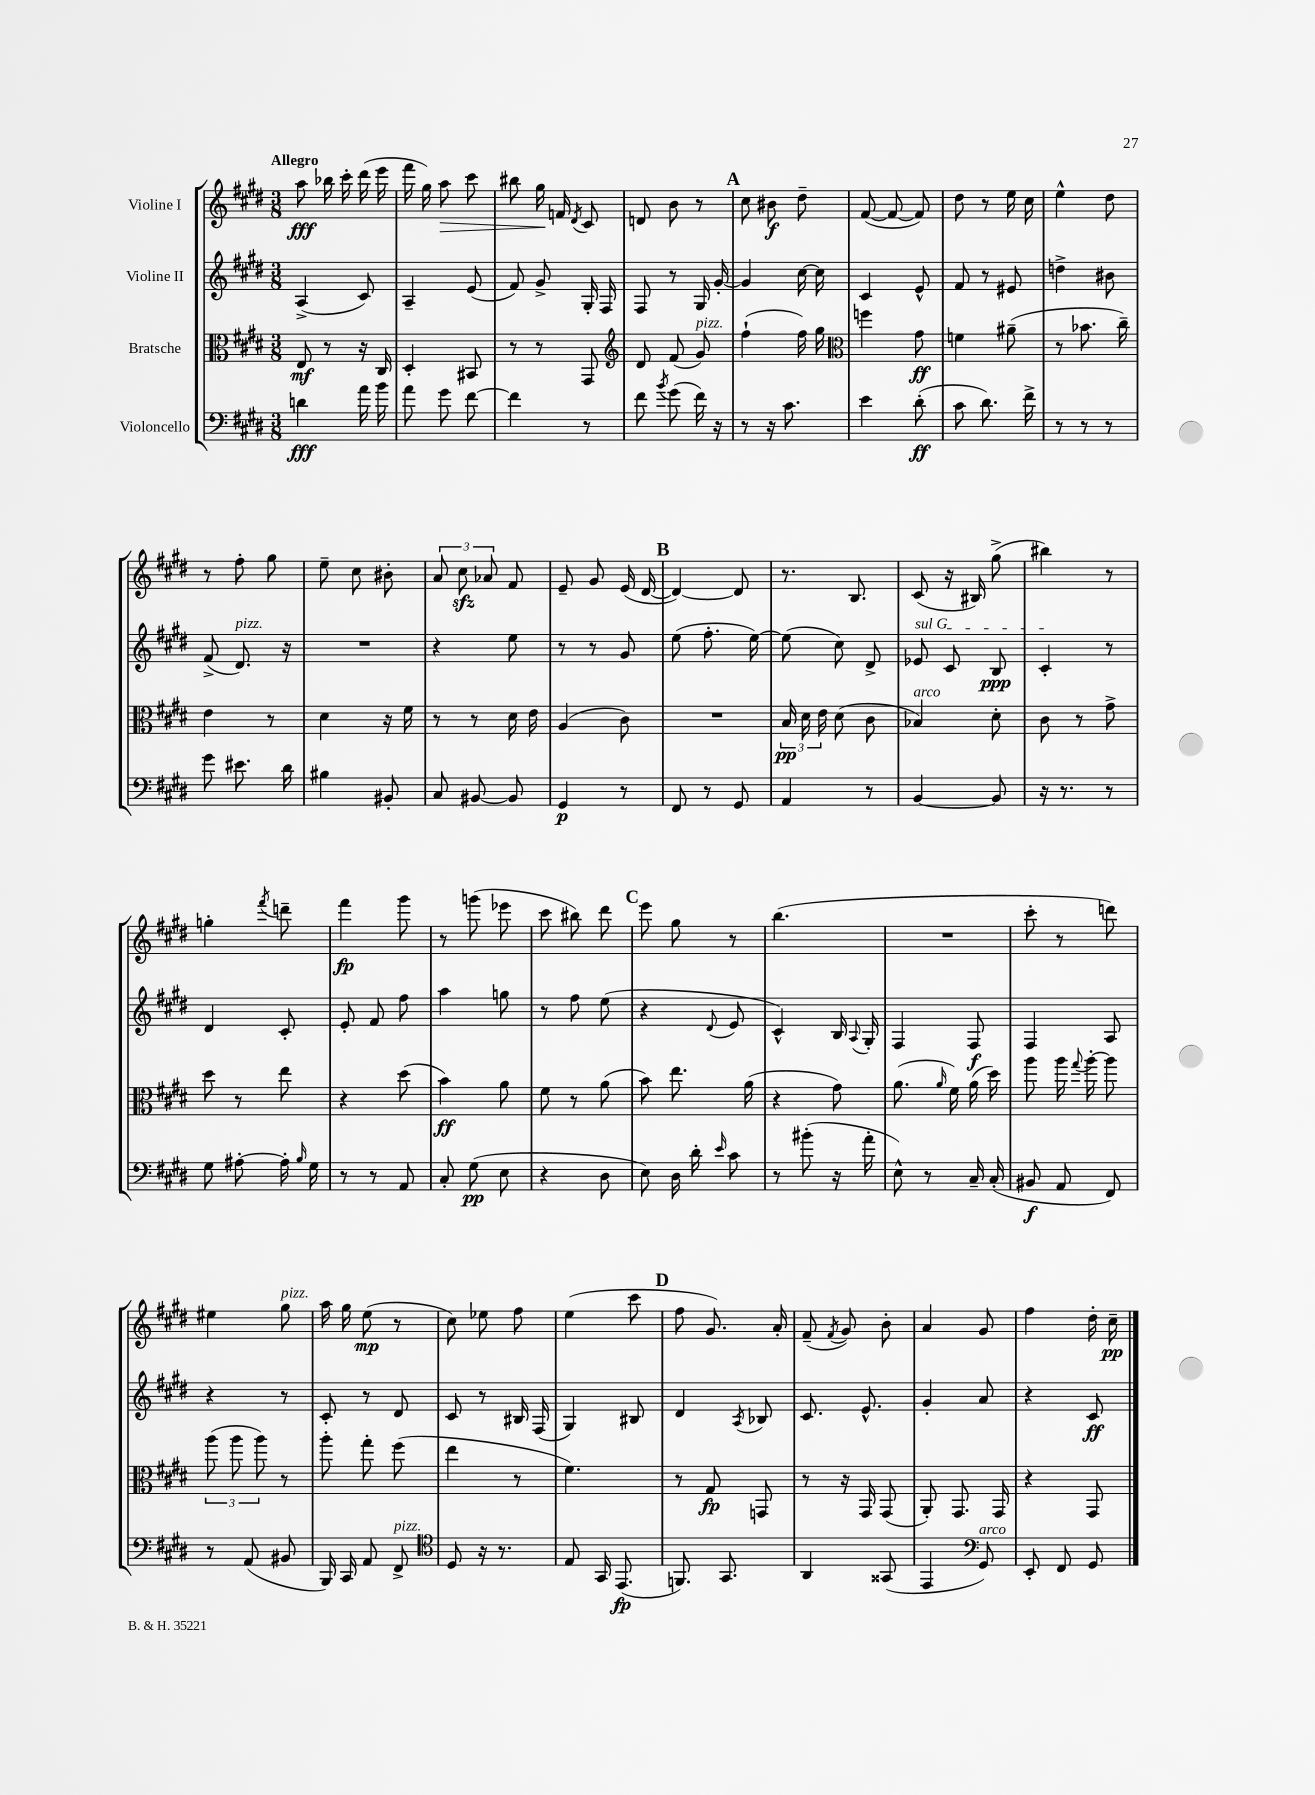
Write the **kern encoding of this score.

**kern	**dynam	**kern	**dynam	**kern	**dynam	**kern	**dynam
*part4	*part4	*part3	*part3	*part2	*part2	*part1	*part1
*staff4	*staff4	*staff3	*staff3	*staff2	*staff2	*staff1	*staff1
*I"Violoncello	*	*I"Bratsche	*	*I"Violine II	*	*I"Violine I	*
*clefF4	*	*clefC3	*	*clefG2	*	*clefG2	*
*k[f#c#g#d#]	*	*k[f#c#g#d#]	*	*k[f#c#g#d#]	*	*k[f#c#g#d#]	*
*M3/8	*	*M3/8	*	*M3/8	*	*M3/8	*
=1	=1	=1	=1	=1	=1	=1	=1
!	!	!	!	!	!	!LO:TX:a:B:t=Allegro	!
4dn\	fff	8E/	mf	(4A^/	.	8aa\	fff
.	.	8r	.	.	.	16bb-X\	.
.	.	.	.	.	.	16ccc#'\	.
16a\	.	16r	.	8c#/)	.	(16ddd#\	.
16b\	.	16C#/	.	.	.	16eee\	.
=2	=2	=2	=2	=2	=2	=2	=2
8a\	.	4D#'/	.	4A~/	.	16fff#\	.
.	.	.	.	.	.	16gg#\)	.
!	!	!	!	!	!	!	!LO:HP:b
8g#\	.	.	.	.	.	8aa\	>
[8f#\	.	8BB#X/	.	(8e/	.	8ccc#\	.
=3	=3	=3	=3	=3	=3	=3	=3
4f#\]	.	8r	.	8f#/)	.	8bb#X\	.
.	.	8r	.	8g#^/	.	16gg#\	.
.	.	.	.	.	.	16fn/	]
.	.	.	.	.	.	8qd#/	.
8r	.	8GG#/	.	16G#'/	.	8c#/	.
.	.	.	.	16F#/	.	.	.
=4	=4	=4	=4	=4	=4	=4	=4
*	*	*clefG2	*	*	*	*	*
8f#\	.	8d#/	.	8F#/	.	8dn/	.
8qb/	.	.	.	.	.	.	.
(8g#\	.	(8f#/	.	8r	.	8b\	.
!	!	!LO:TX:a:i:t=pizz.	!	!	!	!	!
16f#\)	.	8g#/)	.	16G#/	.	8r	.
16r	.	.	.	[16g#'/	.	.	.
!!LO:REH:place=s1:t=A
=5	=5	=5	=5	=5	=5	=5	=5
8r	.	(4ff#`\	.	4g#/]	.	8cc#\	.
16r	.	.	.	.	.	8b#X\	f
8.c#\	.	.	.	.	.	.	.
.	.	16ff#\)	.	[16cc#\	.	8dd#~\	.
.	.	16gg#\	.	16cc#\]	.	.	.
=6	=6	=6	=6	=6	=6	=6	=6
*	*	*clefC3	*	*	*	*	*
4e\	.	4ffn\	.	4c#/	.	([8f#/	.
.	.	.	.	.	.	8f#/_	.
(8d#'\	ff	8g#\	ff	8e^^/	.	8f#/])	.
=7	=7	=7	=7	=7	=7	=7	=7
8c#\	.	4fn\	.	8f#/	.	8dd#\	.
8.d#\)	.	.	.	8r	.	8r	.
.	.	(8a#X~\	.	8e#X/	.	16ee\	.
16f#^\	.	.	.	.	.	16cc#\	.
=8	=8	=8	=8	=8	=8	=8	=8
8r	.	8r	.	4ddn^\	.	4ee^^\	.
8r	.	8.b-X\	.	.	.	.	.
8r	.	.	.	8b#X\	.	8dd#\	.
.	.	16cc#~\)	.	.	.	.	.
!!LO:LB:g=z
=9	=9	=9	=9	=9	=9	=9	=9
8g#\	.	4e\	.	(8f#^/	.	8r	.
!	!	!	!	!LO:TX:a:i:t=pizz.	!	!	!
8.e#X\	.	.	.	8.d#/)	.	8ff#'\	.
.	.	8r	.	.	.	8gg#\	.
16d#\	.	.	.	16r	.	.	.
=10	=10	=10	=10	=10	=10	=10	=10
4B#X\	.	4d#\	.	4.r	.	8ee~\	.
.	.	.	.	.	.	8cc#\	.
8BB#X'/	.	16r	.	.	.	8b#X'\	.
.	.	16f#\	.	.	.	.	.
=11	=11	=11	=11	=11	=11	=11	=11
8C#/	.	8r	.	4r	.	12a/	.
.	.	.	.	.	.	12cc#zz\	.
[8BB#X/	.	8r	.	.	.	.	.
.	.	.	.	.	.	12a-X/	.
8BB#/]	.	16d#\	.	8ee\	.	8f#/	.
.	.	16e\	.	.	.	.	.
=12	=12	=12	=12	=12	=12	=12	=12
4GG#/	p	(4A/	.	8r	.	8e~/	.
.	.	.	.	8r	.	8g#/	.
8r	.	8c#\)	.	8g#/	.	(16e/	.
.	.	.	.	.	.	[16d#/	.
!!LO:REH:place=s1:t=B
=13	=13	=13	=13	=13	=13	=13	=13
8FF#/	.	4.r	.	(8ee\	.	4d#/_)	.
8r	.	.	.	8.ff#'\	.	.	.
8GG#/	.	.	.	.	.	8d#/]	.
.	.	.	.	[16ee\)	.	.	.
=14	=14	=14	=14	=14	=14	=14	=14
4AA/	.	24B/	pp	(8ee\]	.	8.r	.
.	.	24d#\	.	.	.	.	.
.	.	24e\	.	.	.	.	.
.	.	(8d#\	.	8cc#\)	.	.	.
.	.	.	.	.	.	8.B/	.
8r	.	8c#\	.	8d#^/	.	.	.
=15	=15	=15	=15	=15	=15	=15	=15
!	!	!	!	!LO:TX:a:i:t=sul G	!	!	!
!	!	!LO:TX:a:i:t=arco	!	!	!	!	!
[4BB/	.	4B-X/)	.	8e-X/	.	(8c#/	.
.	.	.	.	8c#/	.	16r	.
.	.	.	.	.	.	16B#X/)	.
8BB/]	.	8d#'\	.	8B/	ppp	(8gg#^\	.
=16	=16	=16	=16	=16	=16	=16	=16
16r	.	8c#\	.	4c#'/	.	4bb#X\)	.
8.r	.	.	.	.	.	.	.
.	.	8r	.	.	.	.	.
8r	.	8g#^\	.	8r	.	8r	.
!!LO:LB:g=z
=17	=17	=17	=17	=17	=17	=17	=17
8G#\	.	8dd#\	.	4d#/	.	4ggn'\	.
[8A#X'\	.	8r	.	.	.	.	.
.	.	.	.	.	.	8qfff#/	.
16A#'\]	.	8ee\	.	8c#'/	.	8dddn~\	.
16qqB/	.	.	.	.	.	.	.
16G#\	.	.	.	.	.	.	.
=18	=18	=18	=18	=18	=18	=18	=18
8r	.	4r	.	8e'/	.	4fff#\	fp
8r	.	.	.	8f#/	.	.	.
8AA/	.	(8dd#\	.	8ff#\	.	8ggg#\	.
=19	=19	=19	=19	=19	=19	=19	=19
8C#'/	.	4b\)	ff	4aa\	.	8r	.
(8G#\	pp	.	.	.	.	(8gggn\	.
8E\	.	8a\	.	8ggn\	.	8eee-X\	.
=20	=20	=20	=20	=20	=20	=20	=20
4r	.	8f#\	.	8r	.	8ccc#\	.
.	.	8r	.	8ff#\	.	8bb#X\)	.
8D#\	.	(8a\	.	(8ee\	.	8ddd#\	.
!!LO:REH:place=s1:t=C
=21	=21	=21	=21	=21	=21	=21	=21
8E\)	.	8b\)	.	4r	.	8eee\	.
16D#\	.	8.ee\	.	.	.	8gg#\	.
16d#'\	.	.	.	.	.	.	.
16qqe/	.	.	.	8qqd#/	.	.	.
8c#\	.	.	.	8e/	.	8r	.
.	.	(16a\	.	.	.	.	.
=22	=22	=22	=22	=22	=22	=22	=22
8r	.	4r	.	4c#^^/)	.	(4.bb\	.
(8b#X'\	.	.	.	.	.	.	.
16r	.	8g#\)	.	16B/	.	.	.
.	.	.	.	8qqA/	.	.	.
16a'\	.	.	.	16G#'/	.	.	.
=23	=23	=23	=23	=23	=23	=23	=23
8E^^\)	.	(8.a\	.	4F#/	.	4.r	.
8r	.	.	.	.	.	.	.
.	.	16qqa/	.	.	.	.	.
.	.	16f#\)	.	.	.	.	.
16C#~/	.	(16a\	.	8F#/	f	.	.
(16C#'/	.	16dd#\)	.	.	.	.	.
=24	=24	=24	=24	=24	=24	=24	=24
8BB#X/	f	8aa\	.	4F#/	.	8ccc#'\	.
8AA/	.	16aa\	.	.	.	8r	.
.	.	8qqgg#/	.	.	.	.	.
.	.	[16aa'\	.	.	.	.	.
8FF#/)	.	8aa\]	.	8A/	.	8dddn\)	.
!!LO:LB:g=z
=25	=25	=25	=25	=25	=25	=25	=25
8r	.	(12aa\	.	4r	.	4ee#X\	.
.	.	12aa\	.	.	.	.	.
(8AA/	.	.	.	.	.	.	.
.	.	12aa\)	.	.	.	.	.
!	!	!	!	!	!	!LO:TX:a:i:t=pizz.	!
8BB#X/	.	8r	.	8r	.	8gg#\	.
=26	=26	=26	=26	=26	=26	=26	=26
16BBB/)	.	8aa'\	.	8c#'/	.	16aa\	.
16CC#/	.	.	.	.	.	16gg#\	.
8AA/	.	8gg#'\	.	8r	.	(8ee\	mp
!LO:TX:a:i:t=pizz.	!	!	!	!	!	!	!
8FF#^/	.	(8ff#\	.	8d#/	.	8r	.
=27	=27	=27	=27	=27	=27	=27	=27
*clefC4	*	*	*	*	*	*	*
8D#/	.	4ee\	.	8c#/	.	8cc#\)	.
16r	.	.	.	8r	.	8ee-X\	.
8.r	.	.	.	.	.	.	.
.	.	8r	.	16B#X/	.	8ff#\	.
.	.	.	.	(16F#/	.	.	.
=28	=28	=28	=28	=28	=28	=28	=28
8E/	.	4.f#\)	.	4G#/)	.	(4ee\	.
16GG#/	.	.	.	.	.	.	.
(8.EE/	fp	.	.	.	.	.	.
.	.	.	.	8B#X/	.	8ccc#\	.
!!LO:REH:place=s1:t=D
=29	=29	=29	=29	=29	=29	=29	=29
8.FFn/)	.	8r	.	4d#/	.	8ff#\	.
.	.	8G#/	fp	.	.	8.g#/)	.
8.GG#/	.	.	.	.	.	.	.
.	.	.	.	8qA/	.	.	.
.	.	8GGn/	.	8B-X/	.	.	.
.	.	.	.	.	.	16a'/	.
=30	=30	=30	=30	=30	=30	=30	=30
4AA/	.	8r	.	8.c#/	.	(8f#~/	.
.	.	.	.	.	.	8qf#/	.
.	.	16r	.	.	.	8g#/)	.
.	.	16GG#/	.	8.e^^/	.	.	.
(8GG##X/	.	(8GG#/	.	.	.	8b'\	.
=31	=31	=31	=31	=31	=31	=31	=31
4EE/	.	8AA'/)	.	4g#'/	.	4a/	.
.	.	8.GG#/	.	.	.	.	.
*clefF4	*	*	*	*	*	*	*
!LO:TX:a:i:t=arco	!	!	!	!	!	!	!
8GG#/)	.	.	.	8a/	.	8g#/	.
.	.	16GG#/	.	.	.	.	.
=32	=32	=32	=32	=32	=32	=32	=32
8EE'/	.	4r	.	4r	.	4ff#\	.
8FF#/	.	.	.	.	.	.	.
8GG#/	.	8GG#/	.	8c#/	ff	16dd#'\	.
.	.	.	.	.	.	16cc#~\	pp
==	==	==	==	==	==	==	==
*-	*-	*-	*-	*-	*-	*-	*-
